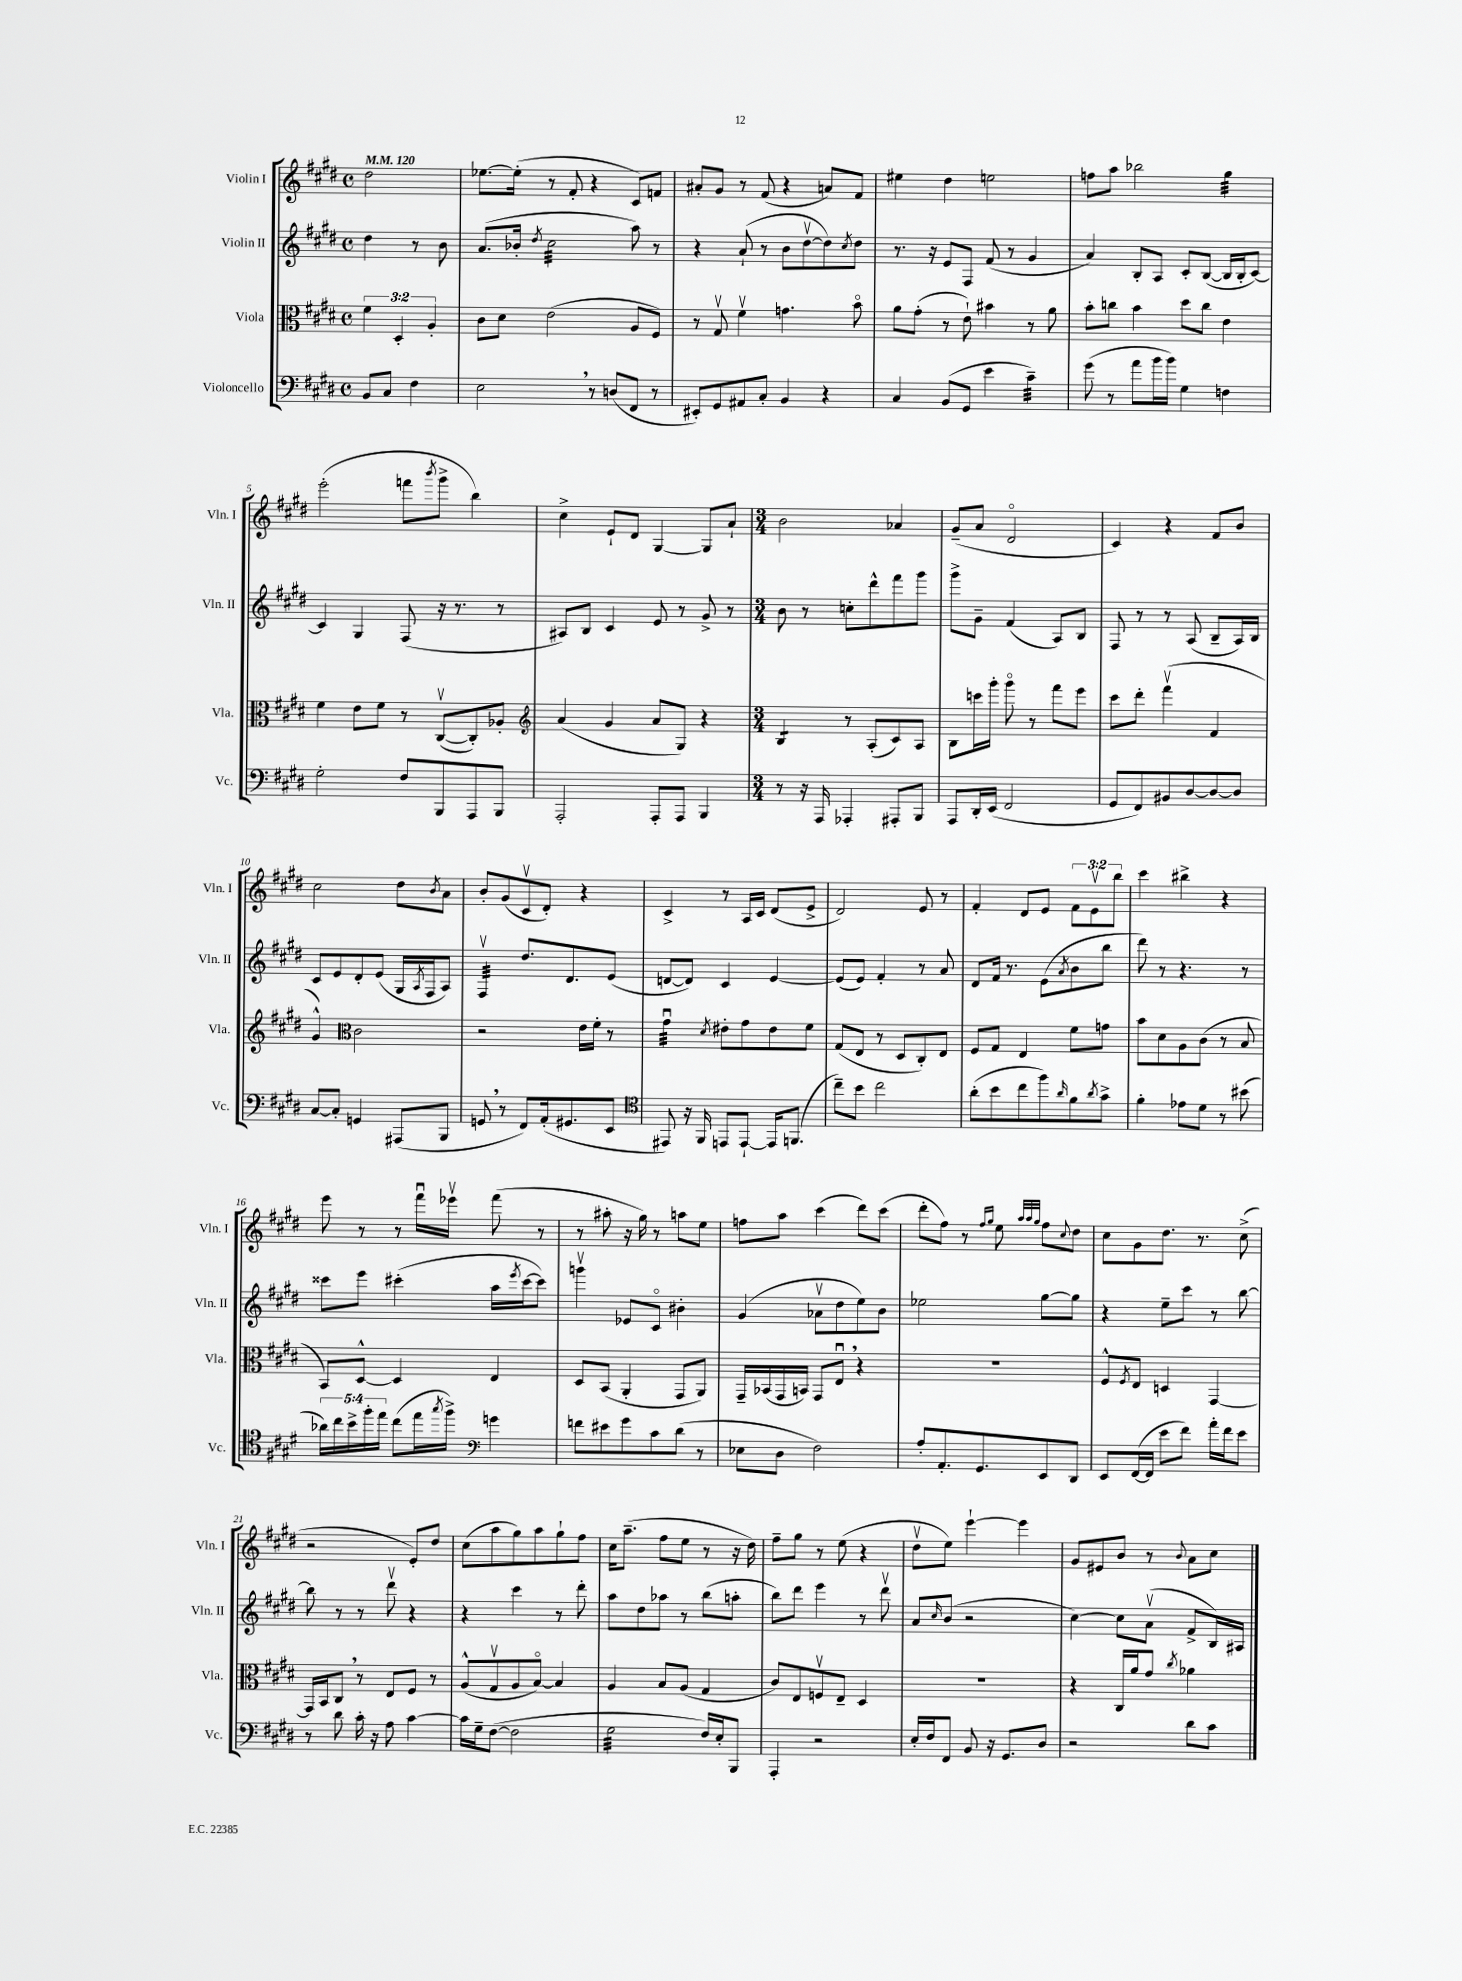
<<
\new StaffGroup <<
\new Staff = "s0" \with { instrumentName = "Violin I" shortInstrumentName = "Vln. I" } {
    \clef treble \key e \major \defaultTimeSignature \time 4/4 \override Staff.TupletNumber.text = #tuplet-number::calc-fraction-text \partial 2 \tempo 4 = 120
    dis''2 |
    ees''8.~ ees''16-.( r8 fis'8-. r4 cis'8) f'8 |
    ais'8-. gis'8 r8 fis'8( r4 a'8) fis'8 |
    eis''4 dis''4 e''2 |
    f''8 a''8 bes''2 gis''4:32 |
    e'''2-.( f'''8 \acciaccatura { b'''8 } gis'''8-> b''4) |
    cis''4-> e'8-! dis'8 gis4~ gis8 a'8-! |
    \numericTimeSignature \time 3/4 b'2 aes'4 |
    gis'8--( a'8 dis'2\flageolet |
    cis'4) r4 fis'8 b'8 |
    cis''2 dis''8 \acciaccatura { b'8 } a'8 |
    b'8-. gis'8( cis'8\upbow dis'8-.) r4 |
    cis'4-> r8 a16 cis'16 dis'8( e'8-> |
    dis'2) e'8 r8 |
    fis'4-. dis'8 e'8 \tuplet 3/2 { fis'8 e'8\upbow b''8 } |
    cis'''4 bis''4-> r4 |
    e'''8 r8 r8 fis'''16\downbow ees'''16\upbow fis'''8( r8 |
    r8 ais''8-. r16 gis''16) r8 a''8 e''8 |
    f''8 a''8 cis'''4( dis'''8) cis'''8( |
    dis'''8-. fis''8) r8 \grace { fis''16 gis''16 } e''8 \grace { a''32 a''32 gis''32 } fis''8 \appoggiatura { cis''8 } dis''8 |
    cis''8 gis'8 dis''8. r8. cis''8->( |
    r2 e'8-.) dis''8 |
    cis''8( a''8 gis''8) a''8 gis''8-! fis''8 |
    cis''16 a''8.--( fis''8 e''8 r8 r16 dis''16) |
    fis''8-- gis''8 r8 e''8( r4 |
    dis''8\upbow e''8) e'''4~-! e'''4 |
    gis'8 eis'8 b'8 r8 \appoggiatura { b'8 } a'8 cis''8 \bar "|." |
}
\new Staff = "s1" \with { instrumentName = "Violin II" shortInstrumentName = "Vln. II" } {
    \clef treble \key e \major \defaultTimeSignature \time 4/4 \partial 2
    dis''4 r8 b'8 |
    a'8.( bes'16-. \acciaccatura { dis''8 } cis''2:32 a''8) r8 |
    r4 a'8-!( r8 b'8 dis''8~\upbow dis''8) \acciaccatura { cis''8 } dis''8 |
    r8. r16 e'8 fis8 fis'8( r8 gis'4 |
    a'4) b8-. a8 cis'8-. b8~( b16 b16-. cis'8~) |
    cis'4 gis4 fis8( r16 r8. r8 |
    ais8) b8 cis'4 e'8 r8 gis'8-> r8 |
    \numericTimeSignature \time 3/4 b'8 r8 c''8-. dis'''8-^ fis'''8 gis'''8 |
    gis'''8-> gis'8-- fis'4( a8) b8 |
    fis8 r8 r8 a8( b8-- a16) b16 |
    cis'8 e'8 dis'8-. e'8( gis16 \acciaccatura { a8 } fis16 a8) |
    fis4:32\upbow dis''8. dis'8. e'8( |
    d'8~ d'8) cis'4 e'4~ |
    e'8( e'8) fis'4-. r8 a'8 |
    dis'8 fis'16 r8. e'8( \acciaccatura { a'8 } b'8 b''8 |
    dis'''8) r8 r4. r8 |
    cisis'''8 e'''8 cis'''4-.( a''16 \acciaccatura { e'''8 } cis'''16~ cis'''8) |
    g'''4\upbow ees'8 cis'8\flageolet bis'4-. |
    gis'4( aes'8\upbow dis''8 e''8) b'8 |
    ees''2 gis''8~ gis''8 |
    r4 e''8-- cis'''8 r8 b''8~ |
    b''8 r8 r8 dis'''8\upbow r4 |
    r4 cis'''4 r8 dis'''8-. |
    a''8 dis''8 aes''8 r8 b''8( a''8-. |
    b''8) dis'''8 e'''4 r8 dis'''8\upbow |
    a'8 \grace { cis''16 } b'8( r2 |
    cis''4~) cis''8 a'8\upbow( fis'8-> b16) ais16 \bar "|." |
}
\new Staff = "s2" \with { instrumentName = "Viola" shortInstrumentName = "Vla." } {
    \clef alto \key e \major \defaultTimeSignature \time 4/4 \override Staff.TupletNumber.text = #tuplet-number::calc-fraction-text \partial 2
    \tuplet 3/2 { fis'4 dis4-. a4-. } |
    cis'8 dis'8 e'2( a8 fis8) |
    r8 gis8\upbow fis'4\upbow g'4. b'8\flageolet |
    a'8 gis'8-.( r8 e'8-!) bis'4 r8 a'8 |
    b'8-. c''8 b'4 dis''8 c''8 e'4 |
    fis'4 e'8 fis'8 r8 cis8~\upbow( cis8-.) aes8-. |
    \clef treble a'4( gis'4 a'8 gis8) r4 |
    \numericTimeSignature \time 3/4 b4:8 r8 a8-.( cis'8) a8 |
    b8 c'''16 gis'''16-. gis'''8\flageolet r8 fis'''8 e'''8 |
    cis'''8 dis'''8-. fis'''4\upbow( fis'4 |
    gis'4-^) \clef alto cis'2 |
    r2 e'16 fis'16-. r8 |
    gis'4:32\downbow \acciaccatura { dis'8 } eis'8-. gis'8 eis'8 fis'8 |
    gis8( e8 r8 dis8 cis8-.) e8 |
    fis8 gis8 e4 fis'8 g'8 |
    b'8 dis'8 a8 cis'8( r8 b8 |
    b,8) dis8~-^ dis4 e4 |
    dis8 b,8( a,4-. gis,8 a,8) |
    gis,16-- bes,16( gis,16 b,16) gis,8 e8\downbow \breathe r4 |
    R2. |
    fis8-^ \acciaccatura { fis8 } e8 d4 gis,4~ |
    gis,16 b,16 cis8 \breathe r8 e8 fis8 r8 |
    a8-^( gis8\upbow a8 b8~\flageolet) b4 |
    a4 b8 a8( gis4 |
    cis'8) e8 f8\upbow e8-- dis4 |
    R2. |
    r4 cis16 a'16 gis'8 \acciaccatura { cis''8 } aes'4 \bar "|." |
}
\new Staff = "s3" \with { instrumentName = "Violoncello" shortInstrumentName = "Vc." } {
    \clef bass \key e \major \defaultTimeSignature \time 4/4 \override Staff.TupletNumber.text = #tuplet-number::calc-fraction-text \partial 2
    b,8 cis8 fis4 |
    e2 \breathe r8 d8( fis,8 r8 |
    eis,8-.) gis,8 ais,8 cis8-. b,4 r4 |
    cis4 b,8( gis,8 e'4 cis'4:32--) |
    gis'8( r8 a'8 b'16 b'16) gis4 f4 |
    gis2-. fis8 b,,8 a,,8 b,,8 |
    a,,2-. a,,8-. a,,8 b,,4 |
    \numericTimeSignature \time 3/4 r8 r16 a,,16 aes,,4-. ais,,8-. b,,8 |
    a,,8 dis,16-. e,16( fis,2 |
    gis,8 fis,8) bis,8 dis8~ dis8~ dis8 |
    cis8~ cis8-. g,4 ais,,8( b,,8 |
    g,8 \breathe r8 fis,8) a,16-.( gis,8. e,8 |
    \clef tenor eis,8) r16 fis,16 e,8 e,8~-! e,16 f,8.( |
    cis''8--) b'8 cis''2 |
    a'8-.( b'8 cis''8 fis''8) \grace { a'16 } fis'8 \acciaccatura { a'8 } gis'8-> |
    fis'4-. ees'8 dis'8 r8 bis'8( |
    \tuplet 5/4 { aes'16) cis''16 b'16-> fis''16-. e''16 } cis''8( e''16 \acciaccatura { gis''8 } fis''16->) \clef bass g'4 |
    f'8 eis'8 gis'8 cis'8 dis'8( r8 |
    ees8 dis8 fis2) |
    a8-. a,8.-. gis,8. e,8 dis,8 |
    e,8 fis,16~( fis,16 e'8 fis'8) a'16-. fis'16 e'8 |
    r8 dis'8 cis'16-. r16 a8 cis'4~ |
    cis'16 gis16-- fis8~( fis2 |
    gis2:32 fis16) e16-. b,,8 |
    a,,4-. r2 |
    e16-. fis16 fis,8 b,8 r16 gis,8. dis8 |
    r2 dis'8 cis'8 \bar "|." |
}
>>
>>
